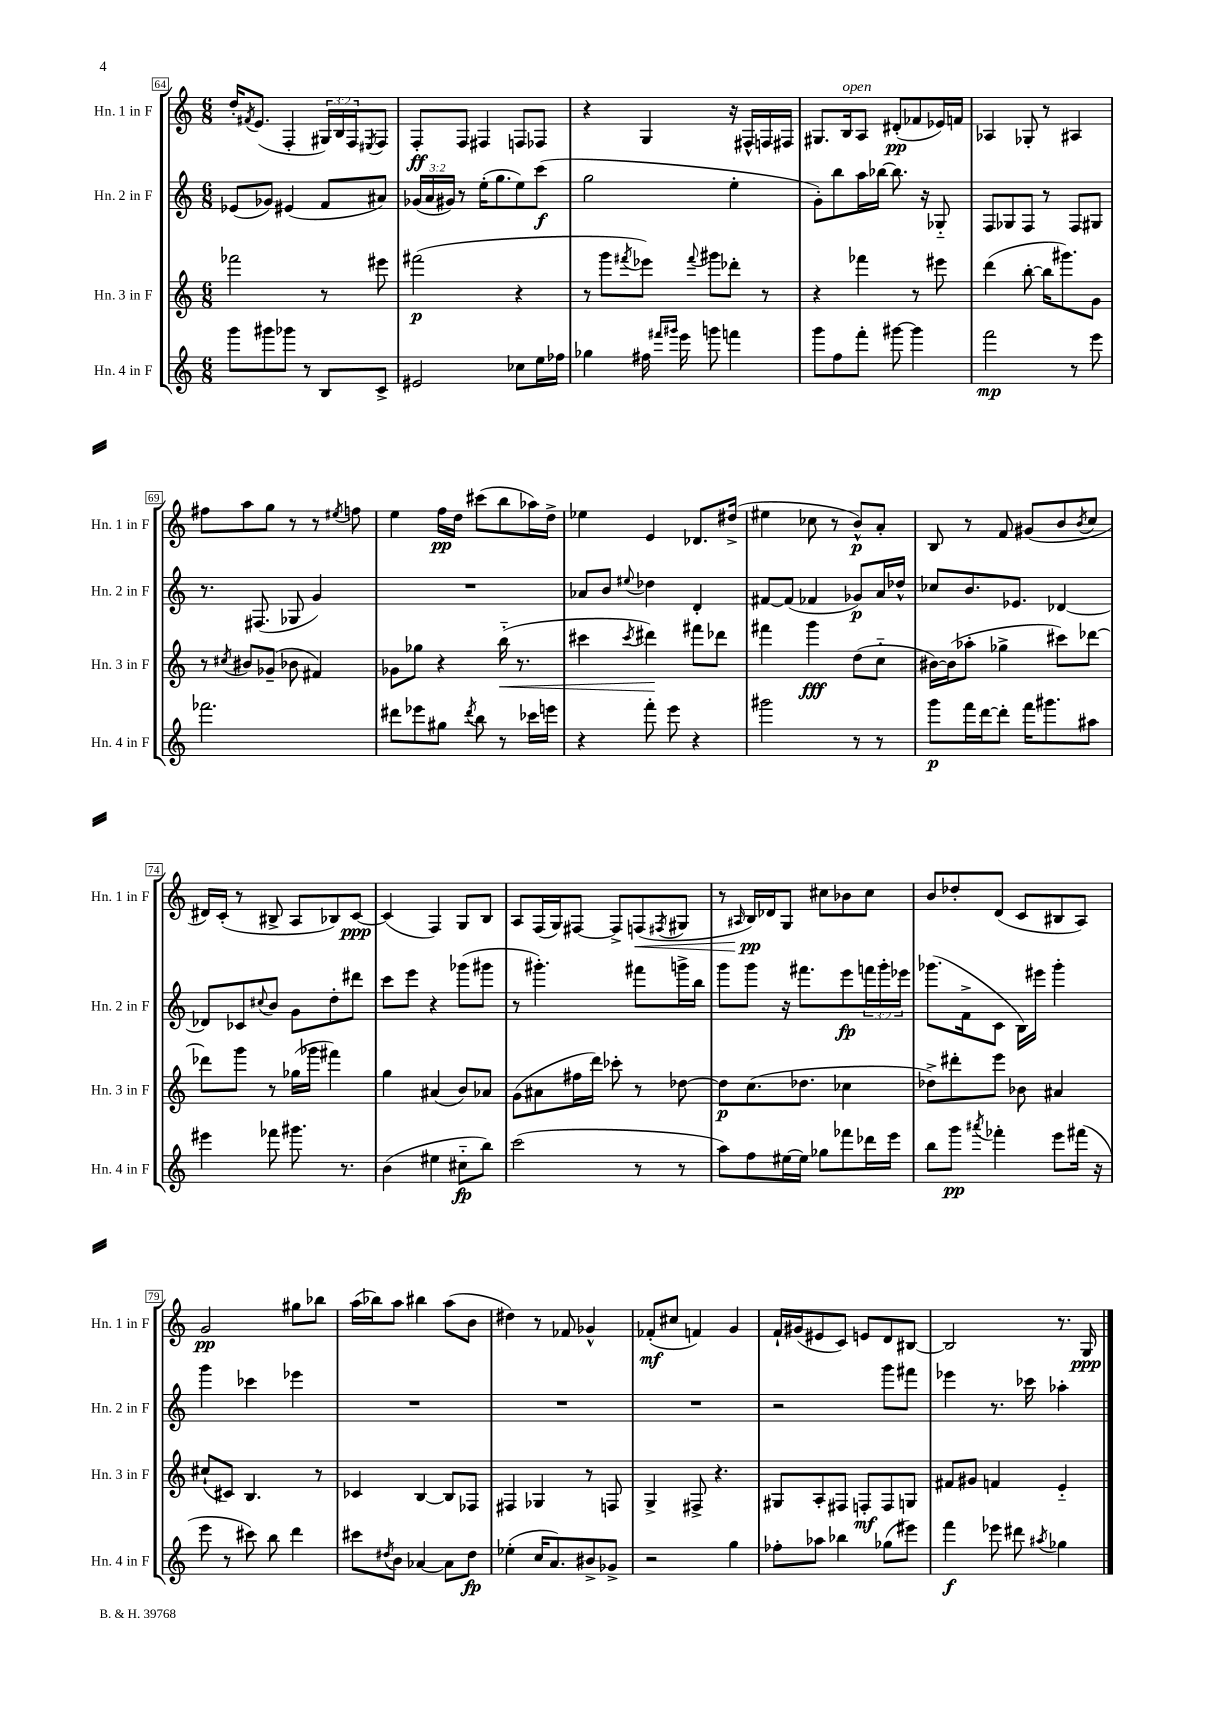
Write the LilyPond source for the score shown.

<<
\new StaffGroup <<
\new Staff = "s0" \with { instrumentName = "Hn. 1 in F" shortInstrumentName = "Hn. 1 in F" } {
    \clef treble \key c \major \numericTimeSignature \time 6/8 \override Staff.TupletNumber.text = #tuplet-number::calc-fraction-text
    d''16-. \acciaccatura { fis'8 } e'8.( f4-. \tuplet 3/2 { gis16) b16 f16 } \acciaccatura { eis8 } f8 |
    f8-.\ff f8 fis4 f8 fes8 |
    r4 g4 r16 fis16-^ f16 fis16 |
    gis8. b16^\markup { \italic "open" } a8 dis'8-.\pp( fes'8 ees'16) f'16 |
    aes4 ges8-. r8 ais4 |
    fis''8 a''8 g''8 r8 r8 \acciaccatura { eis''8 } f''8 |
    e''4 f''16\pp d''16 cis'''8( b''8 aes''16) d''16-> |
    ees''4 e'4 des'8. dis''16->( |
    eis''4 ces''8 r8 b'8-^\p) a'8-. |
    b8 r8 f'8 gis'8( b'8 \acciaccatura { b'8 } c''8 |
    dis'16) c'16-.( r8 bis8-> a8 bes8) c'8~\ppp |
    c'4( f4) g8 b8 |
    a8 f16( g16) fis8~ fis8-> f8\<( \acciaccatura { fis8 } gis8 |
    r8 \grace { ais16 } b16\pp\!) des'16 g8 cis''8 bes'8 cis''8 |
    b'8 des''8-. d'8( c'8 bis8 a8) |
    g'2\pp gis''8 bes''8 |
    a''16( bes''16) a''8 bis''4 a''8( b'8 |
    dis''4) r8 fes'8 ges'4-^ |
    fes'8-.\mf( cis''8 f'4) g'4 |
    f'16-! gis'16( eis'8 c'8) e'8 d'8 bis8~ |
    bis2 r8. g16\ppp \bar "|." |
}
\new Staff = "s1" \with { instrumentName = "Hn. 2 in F" shortInstrumentName = "Hn. 2 in F" } {
    \clef treble \key c \major \numericTimeSignature \time 6/8 \override Staff.TupletNumber.text = #tuplet-number::calc-fraction-text
    ees'8( ges'8) eis'4( f'8 ais'8) |
    \tuplet 3/2 { ges'16( a'16 gis'16) } r8 e''16-.( g''8. e''8) c'''8\f( |
    g''2 e''4-. |
    g'8-.) b''8 a''16 bes''16~ bes''8. r16 ges8-_ |
    f8 ges8 f8 r8 f8 gis8 |
    r8. fis8.( ges8 g'4) |
    R2. |
    aes'8 b'8 \appoggiatura { eis''8 } des''4 d'4-. |
    fis'8~ fis'8( fes'4 ges'8\p) a'16 des''16-^ |
    ces''8 b'8. ees'8. des'4~ |
    des'8 ces'8 \appoggiatura { cis''8 } b'8 g'8 d''8-. dis'''8 |
    c'''8 e'''8 r4 ges'''8( gis'''8 |
    r8 gis'''4.-.) fis'''8 g'''16-> b''16 |
    g'''8 g'''8 r16 fis'''8. e'''8\fp \tuplet 3/2 { f'''16 g'''16-. ees'''16 } |
    ges'''8.( f'16-> c'8 b16) eis'''16 ges'''4-. |
    g'''4 ces'''4 ees'''4 |
    R2. |
    R2. |
    R2. |
    r2 g'''8 fis'''8 |
    ees'''4 r8. ces'''16 aes''4-. \bar "|." |
}
\new Staff = "s2" \with { instrumentName = "Hn. 3 in F" shortInstrumentName = "Hn. 3 in F" } {
    \clef treble \key c \major \numericTimeSignature \time 6/8
    fes'''2 r8 eis'''8 |
    fis'''2\p( r4 |
    r8 g'''8 \acciaccatura { fis'''8 } ees'''8) \appoggiatura { fis'''8 } gis'''8 des'''8-. r8 |
    r4 fes'''4 r8 eis'''8 |
    d'''4( b''8~-. b''16 gis'''8.) g'8 |
    r8 \acciaccatura { cis''8 } bis'8 ges'8--( bes'8 fis'4) |
    ges'8 ges''8 r4 b''16-_\<( r8. |
    cis'''4 \acciaccatura { cis'''8 } dis'''4\!) fis'''8 des'''8 |
    fis'''4 g'''4\fff d''8( c''8-_ |
    bis'16~) bis'16( aes''8-. ges''4-> cis'''8) des'''8~ |
    des'''8 g'''8 r8 ges''16( ges'''16 fis'''4) |
    g''4 ais'4( b'8) aes'8 |
    g'8( ais'8 fis''16 d'''16) ces'''8-. r8 des''8~ |
    des''8\p c''8.( des''8. ces''4 |
    des''8->) dis'''8-. e'''8 bes'8 ais'4 |
    cis''8-!( cis'8) b4. r8 |
    ces'4 b4~ b8 fes8 |
    fis4 ges4 r8 f8 |
    g4-> fis8-> r4. |
    gis8 a8-. fis8 f8-.\mf f8 g8 |
    fis'8 gis'8 f'4 e'4-_ \bar "|." |
}
\new Staff = "s3" \with { instrumentName = "Hn. 4 in F" shortInstrumentName = "Hn. 4 in F" } {
    \clef treble \key c \major \numericTimeSignature \time 6/8
    g'''8 gis'''8 ges'''8 r8 b8 c'8-> |
    eis'2 ces''8 e''16 fes''16 |
    ges''4 fis''16 \grace { fis'''16 gis'''16 } e'''16 g'''8 f'''4 |
    g'''8 f''8 f'''8-. gis'''8~ gis'''4 |
    f'''2\mp r8 e'''8 |
    fes'''2. |
    dis'''8 ees'''8 gis''8 \acciaccatura { dis'''8 } b''8 r8 ces'''16 e'''16 |
    r4 f'''8-. e'''8 r4 |
    gis'''2 r8 r8 |
    g'''8\p f'''16 d'''16~ d'''8-. f'''16 gis'''8. ais''8 |
    eis'''4 fes'''8 gis'''8. r8. |
    b'4( eis''4 cis''8-_\fp b''8) |
    c'''2( r8 r8 |
    a''8) f''8 eis''16~ eis''16 ges''8 fes'''8 des'''16 e'''16 |
    b''8 g'''8\pp \acciaccatura { ais'''8 } fes'''4-. e'''8 fis'''16( r16 |
    e'''8 r8 cis'''8) b''8 d'''4 |
    cis'''8 \acciaccatura { dis''8 } b'8 aes'4~ aes'8 dis''8\fp |
    ees''4-.( c''16 a'8.) bis'8-> ges'8-> |
    r2 g''4 |
    fes''8-. aes''8 bes''4 ges''8( eis'''8) |
    f'''4\f ees'''8 dis'''8 \acciaccatura { ais''8 } ges''4 \bar "|." |
}
>>
>>
\layout { \context { \Score currentBarNumber = #64 \override BarNumber.stencil = #(make-stencil-boxer 0.1 0.3 ly:text-interface::print) } }
